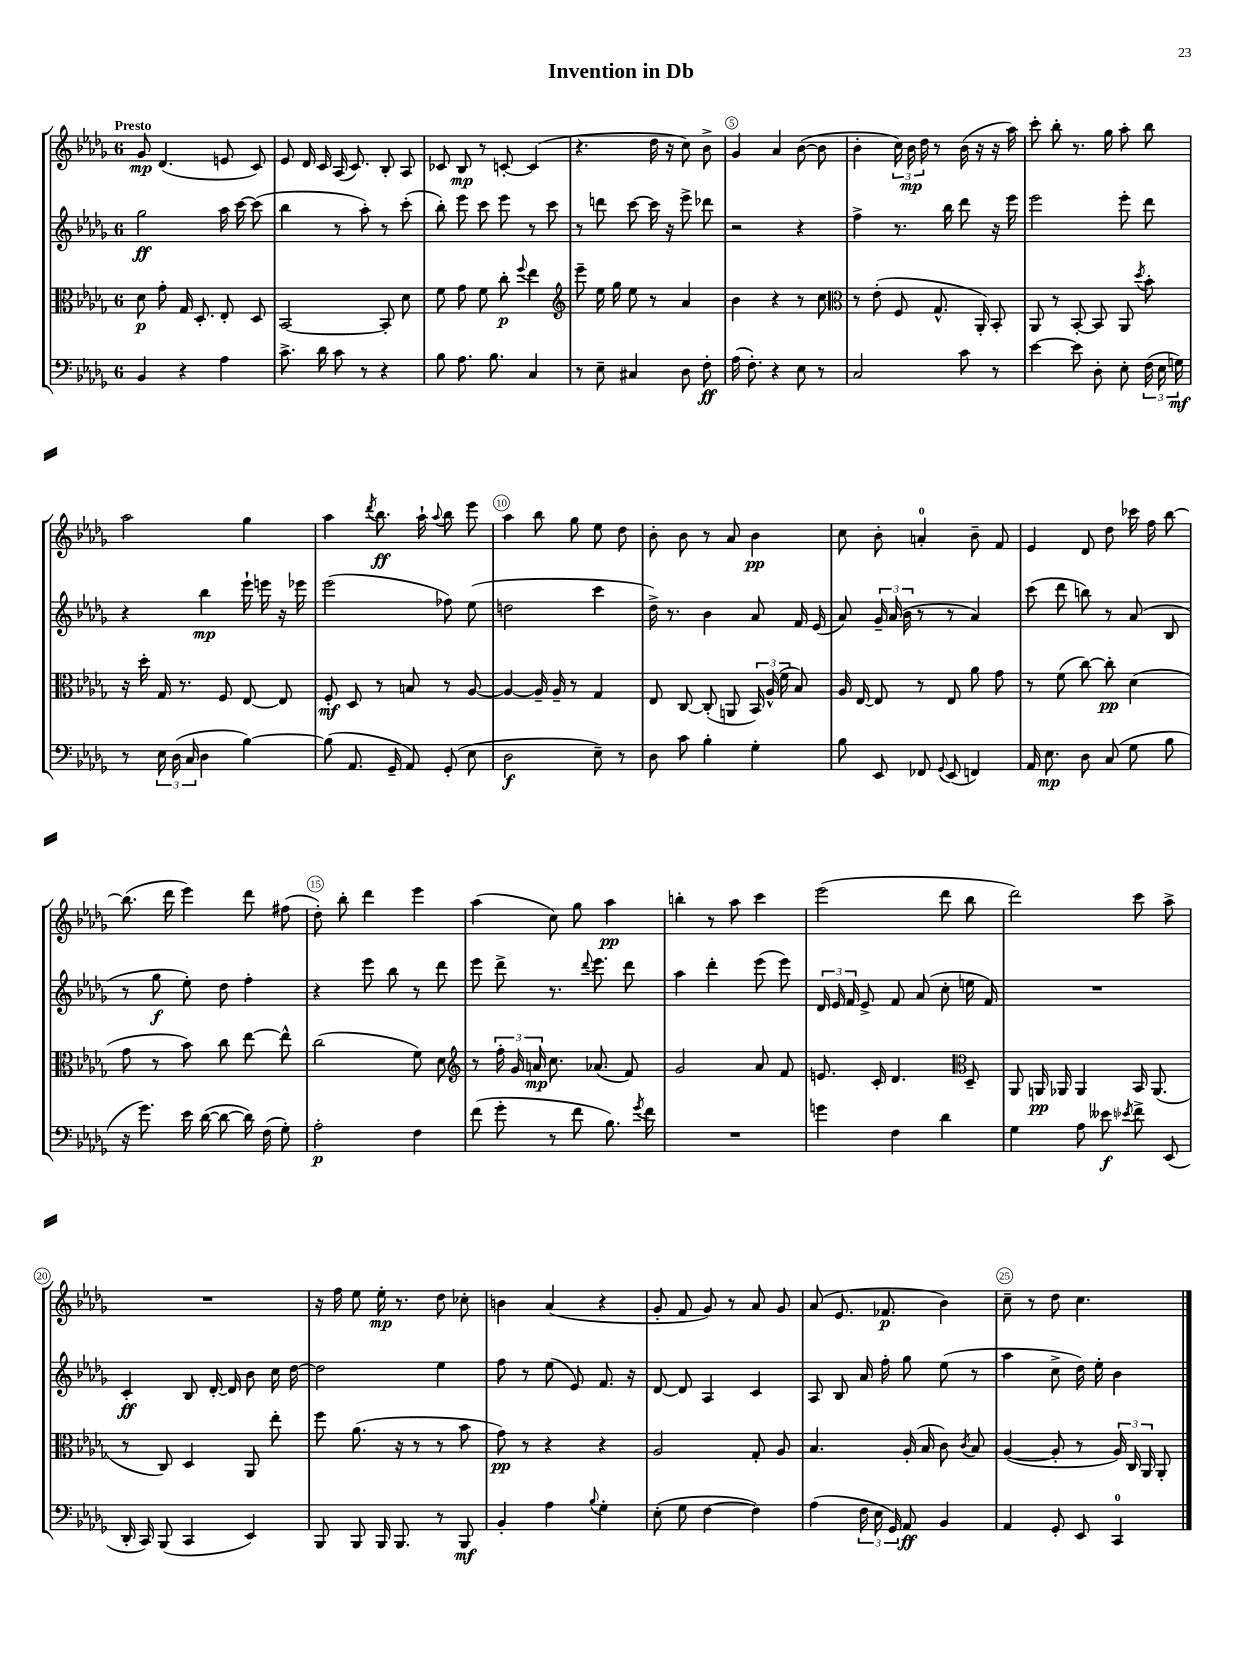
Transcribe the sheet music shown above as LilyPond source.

\header { title = "Invention in Db" }
<<
\new StaffGroup <<
\new Staff = "s0" {
    \clef treble \key des \major \once \override Staff.TimeSignature.style = #'single-digit \time 6/8 \tempo "Presto"
    \autoBeamOff ges'8\mp des'4.( e'8 c'8) |
    ees'8 des'16 c'16 aes16( c'8.) bes8-. aes8 |
    ces'8 bes8\mp r8 c'8~-. c'4( |
    r4. des''16 r16 c''8) bes'8-> |
    ges'4 aes'4 bes'8~( bes'8 |
    bes'4-. \tuplet 3/2 { c''16) bes'16\mp des''16 } r8 bes'16( r16 r16 aes''16) |
    c'''8-. bes''8-. r8. ges''16 aes''8-. bes''8 |
    aes''2 ges''4 |
    aes''4 \acciaccatura { des'''8 } bes''8.\ff aes''16-! \appoggiatura { aes''8 } bes''8 ees'''8 |
    aes''4 bes''8 ges''8 ees''8 des''8 |
    bes'8-. bes'8 r8 aes'8 bes'4\pp |
    c''8 bes'8-. a'4-0-. bes'8-- f'8 |
    ees'4 des'8 des''8 ces'''16 f''16 bes''8~ |
    bes''8.( des'''16 ees'''4) des'''8 fis''8( |
    des''8-.) bes''8-. des'''4 ees'''4 |
    aes''4( c''8) ges''8 aes''4\pp |
    b''4-. r8 aes''8 c'''4 |
    ees'''2( des'''8 bes''8 |
    des'''2) c'''8 aes''8-> |
    R2. |
    r16 f''16 ees''8 ees''16-.\mp r8. des''8 ces''8-. |
    b'4 aes'4( r4 |
    ges'8-. f'8 ges'8) r8 aes'8 ges'8 |
    aes'8( ees'8. fes'8.\p bes'4) |
    c''8-- r8 des''8 c''4. \bar "|." |
}
\new Staff = "s1" {
    \clef treble \key des \major \once \override Staff.TimeSignature.style = #'single-digit \time 6/8
    \autoBeamOff ges''2\ff aes''16 c'''16~ c'''8( |
    bes''4 r8 aes''8-.) r8 c'''8-.( |
    bes''8-.) ees'''8 c'''8 ees'''8 r8 c'''8 |
    r8 d'''8 c'''8~ c'''16 r16 ees'''8-> des'''8 |
    r2 r4 |
    f''4-> r8. bes''16 des'''8 r16 ees'''16 |
    ees'''2 ees'''8-. des'''8 |
    r4 bes''4\mp ees'''16-! e'''16 r16 ees'''16 |
    ees'''2( fes''8) ees''8( |
    d''2 c'''4 |
    des''16->) r8. bes'4 aes'8 f'16 ees'16( |
    aes'8) \tuplet 3/2 { ges'16-- aes'16( bes'16 } r8 r8 aes'4) |
    c'''8( des'''8 b''8) r8 aes'8( bes8 |
    r8 ges''8\f ees''8-.) des''8 f''4-. |
    r4 ees'''8 bes''8 r8 des'''8 |
    ees'''8 des'''8-> r8. \appoggiatura { des'''8 } ees'''8. des'''8 |
    aes''4 des'''4-. ees'''8( ees'''8) |
    \tuplet 3/2 { des'16 ees'16 f'16 } ees'8-> f'8 aes'8( c''8-. e''16 f'16) |
    R2. |
    c'4-.\ff bes8 des'16~-. des'16 bes'8 c''16 des''16~ |
    des''2 ees''4 |
    f''8 r8 ees''8( ees'8) f'8. r16 |
    des'8~ des'8 aes4 c'4 |
    aes8 bes8 aes'16 f''16-. ges''8 ees''8( r8 |
    aes''4 c''8-> des''16) ees''16-. bes'4 \bar "|." |
}
\new Staff = "s2" {
    \clef alto \key des \major \once \override Staff.TimeSignature.style = #'single-digit \time 6/8
    \autoBeamOff des'8\p ges'8-. ges16 des8.-. ees8-. des8 |
    bes,2~ bes,8-. des'8 |
    f'8 ges'8 f'8 c''8-.\p \appoggiatura { f''8 } ees''4 |
    \clef treble ees'''8-- ees''16 ges''16 ees''8 r8 aes'4 |
    bes'4 r4 r8 c''8 |
    \clef alto r8 ees'8-.( f8 ges8.-^ aes,16-.) bes,8-. |
    aes,8 r8 bes,8~-. bes,8 aes,8 \acciaccatura { des''8 } bes'8-. |
    r16 des''16-. ges16 r8. f8 ees8~ ees8 |
    f8-.\mf des8 r8 b8 r8 aes8~ |
    aes4~ aes16-- aes16-- r8 ges4 |
    ees8 c8~ c8-.( a,8 \tuplet 3/2 { bes,16) aes16-^( f'16 } bes8) |
    aes16 ees16~ ees8 r8 ees8 aes'8 ges'8 |
    r8 f'8( c''8~) c''8-.\pp des'4( |
    ges'8 r8 bes'8) c''8 ees''8~ ees''8-^ |
    c''2( f'8) des'8 |
    \clef treble r8 \tuplet 3/2 { f''16-. ges'16 a'16\mp } c''8. aes'8.( f'8) |
    ges'2 aes'8 f'8 |
    e'8. c'16-. des'4. \clef alto des8-- |
    aes,8 a,16\pp aes,16 aes,4 bes,16 aes,8.( |
    r8 c8) des4 aes,8 ees''8-. |
    f''8 aes'8.( r16 r8 r8 bes'8 |
    ges'8\pp) r8 r4 r4 |
    aes2 ges8-. aes8 |
    bes4. aes16-.( bes16 c'8) \acciaccatura { c'8 } bes8 |
    aes4~( aes8-. r8 \tuplet 3/2 { aes16) c16 aes,16 } aes,8-. \bar "|." |
}
\new Staff = "s3" {
    \clef bass \key des \major \once \override Staff.TimeSignature.style = #'single-digit \time 6/8
    \autoBeamOff bes,4 r4 aes4 |
    c'8.-> des'16 c'8 r8 r4 |
    bes8 aes8. bes8. c4 |
    r8 ees8-- cis4 des8 f8-.\ff |
    aes16( f8.-.) r4 ees8 r8 |
    c2 c'8 r8 |
    ees'4~ ees'8 des8-. ees8-. \tuplet 3/2 { f16( ees16 g16\mf) } |
    r8 \tuplet 3/2 { ees16 des16( c16 } des4 bes4~) |
    bes8( aes,8. ges,16-- aes,8) ges,8-.( ees8 |
    des2\f ees8--) r8 |
    des8 c'8 bes4-. ges4-. |
    bes8 ees,8 fes,8 \appoggiatura { ges,8 } ees,8( f,4) |
    aes,16 ees8.\mp des8 c8( ges8 bes8 |
    r16 ges'8.) ees'16 des'16~( des'8~ des'16) f16( ges8-.) |
    aes2-.\p f4 |
    f'8( ges'8-. r8 f'8 bes8.) \acciaccatura { ges'8 } f'16 |
    R2. |
    g'4 f4 des'4 |
    ges4 aes8 eeses'8\f \acciaccatura { ees'8 } f'8-> ees,8( |
    des,16-. c,16) bes,,8( c,4 ees,4) |
    bes,,8 bes,,8 bes,,16 bes,,8. r8 bes,,8\mf |
    bes,4-. aes4 \appoggiatura { bes8 } ges4-. |
    ees8-.( ges8 f4~ f4) |
    aes4( \tuplet 3/2 { f16 ees16 ges,16) } aes,8\ff bes,4 |
    aes,4 ges,8-. ees,8 c,4-0 \bar "|." |
}
>>
>>
\layout { \context { \Score \override BarNumber.break-visibility = ##(#f #t #t) barNumberVisibility = #(every-nth-bar-number-visible 5) \override BarNumber.stencil = #(make-stencil-circler 0.1 0.3 ly:text-interface::print) } }
